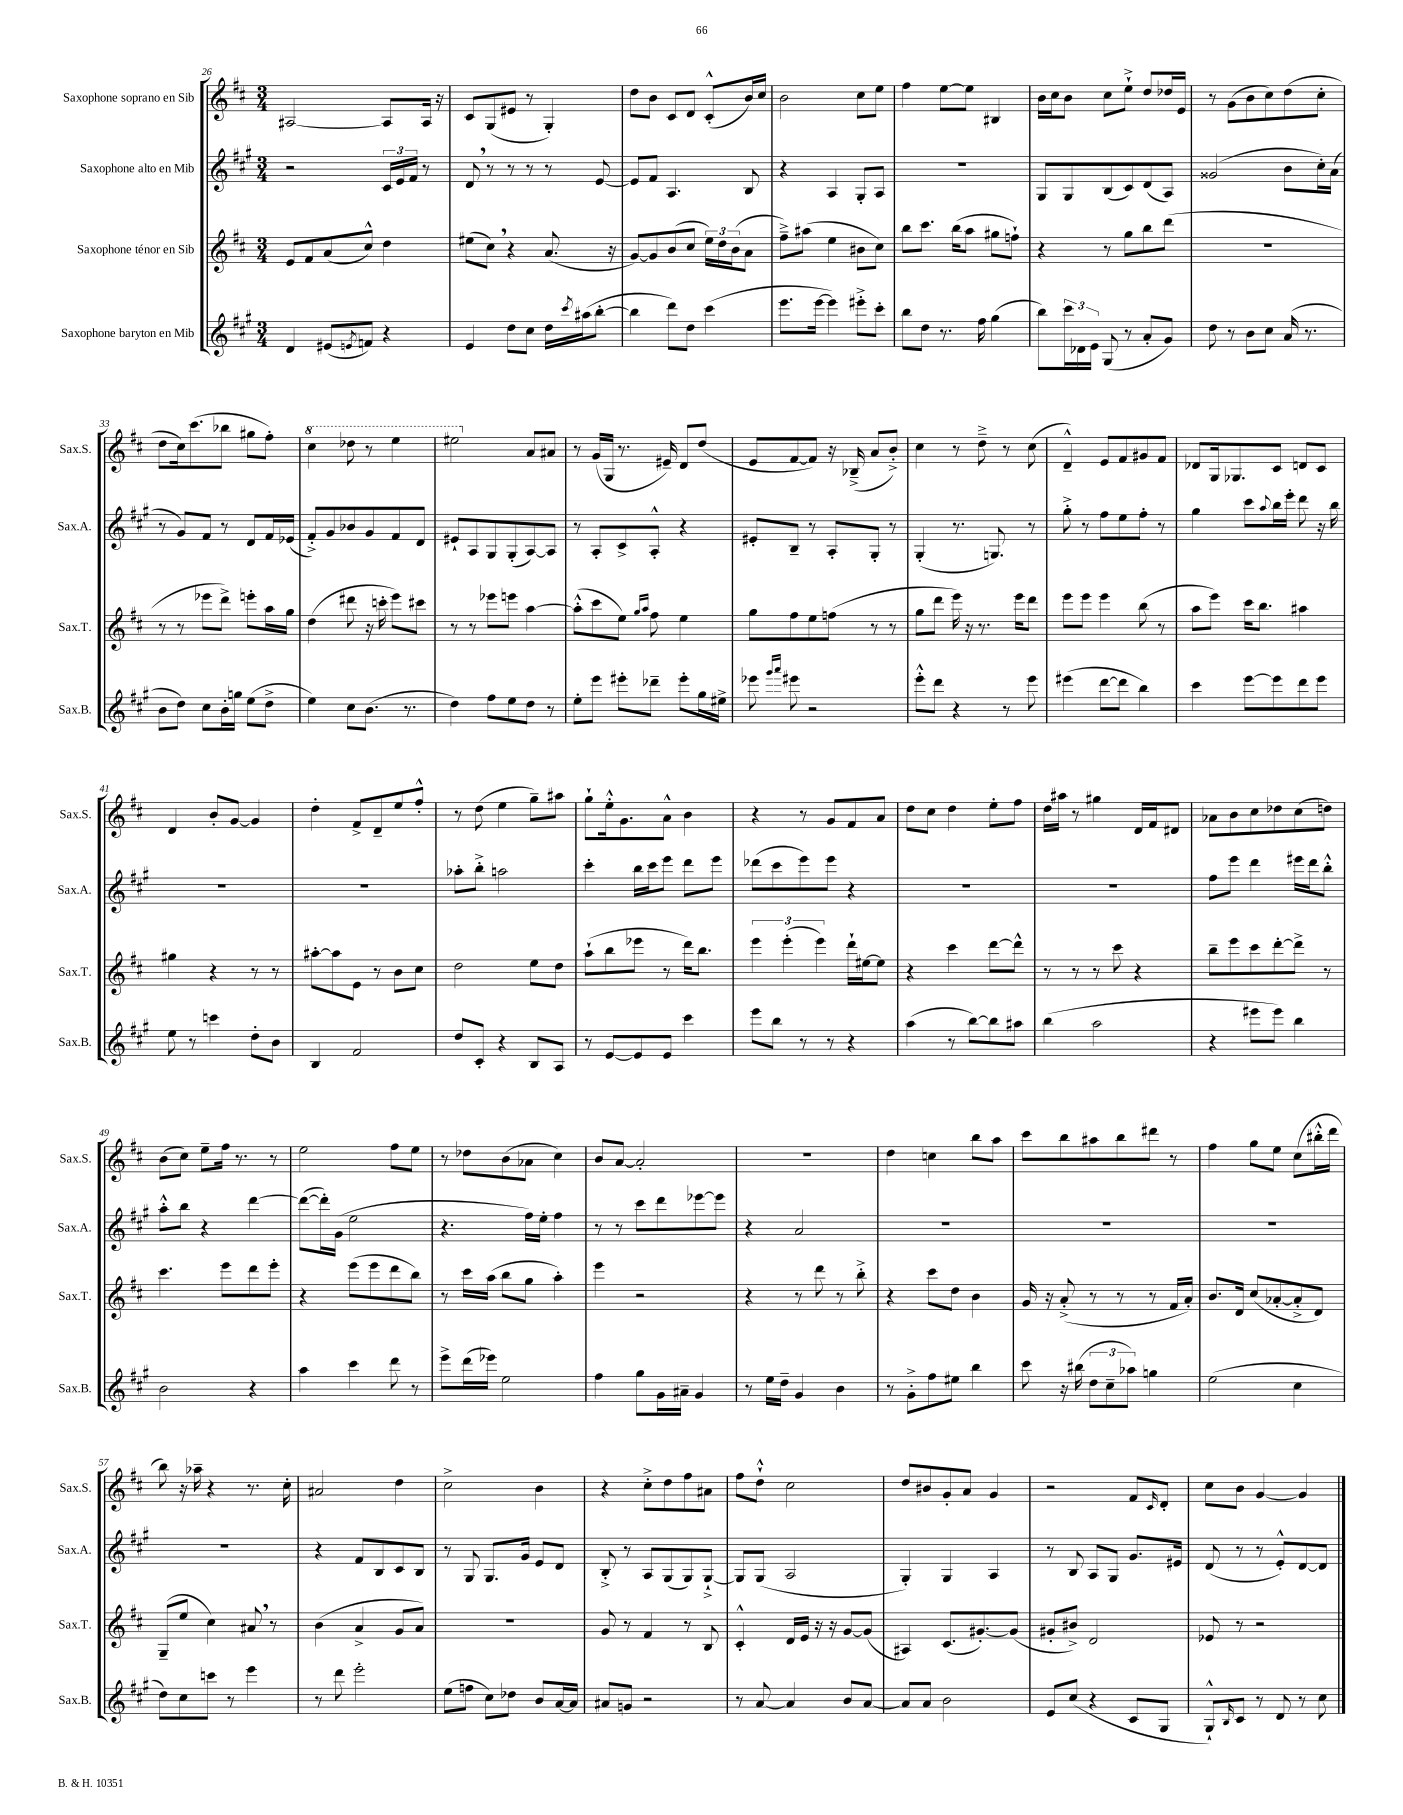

**kern	**kern	**kern	**kern
*staff4	*staff3	*staff2	*staff1
*clefG2	*clefG2	*clefG2	*clefG2
*k[f#c#g#]	*k[f#c#]	*k[f#c#g#]	*k[f#c#]
*M3/4	*M3/4	*M3/4	*M3/4
4d	8e	2r	[2A#
.	8f#	.	.
(8e#	(8a	.	.
8qe	.	.	.
8f)	8cc#^^)	.	.
4r	4dd	24c#	8A#]
.	.	24e	.
.	.	24f#	.
.	.	8r	16A#
.	.	.	16r
=	=	=	=
4e	(8ee#	8d	8c#
.	8cc#)	8r	(8G
8dd	4r	8r	8e#
8cc#	.	8r	8r
16dd	(8.a	8r	4G')
8qccc#	.	.	.
(16aa#	.	.	.
[8bb'	.	[8e	.
.	16r	.	.
=	=	=	=
4bb]	[8g)	8e]	8dd
.	8g]	8f#	8b
8ddd)	(8b	4.A	8c#
8dd	8cc#	.	8d
(4ccc#	24ee)	.	(8c#'^^
.	24dd	.	.
.	(24b	.	.
.	8a	8B	16b)
.	.	.	16cc#
=	=	=	=
8.eee	8ff#~^)	4r	2b
.	(8aa#	.	.
[16eee	.	.	.
4eee])	4ee	4A	.
8eee#'^	8b#	8G#'	8cc#
8ccc#'	8cc#)	8A	8ee
=	=	=	=
8bb	8bb	2.r	4ff#
8dd	8.ccc#	.	.
8.r	.	.	[8ee
.	(16bb	.	.
.	8aa	.	8ee]
16ff#	.	.	.
(4gg#	8gg#	.	4B#
.	8ff`)	.	.
=	=	=	=
8bb)	4r	8G#	16b
.	.	.	16cc#
24ccc#	.	8G#	8b
24d-	.	.	.
24e	.	.	.
(8G#	8r	(8B	8cc#
8r	8gg	8c#)	8ee`^
8a'	8bb	(8d	8dd
8g#)	(8ddd	8A)	16dd-
.	.	.	16e
=	=	=	=
8dd	2.r	(2g##	8r
8r	.	.	(8g
8b	.	.	8b
8cc#	.	.	8cc#)
(16a	.	8b	(8dd
8.r	.	.	.
.	.	16cc#')	8cc#'
.	.	(16a	.
=	=	=	=
8b	8r	8r	8dd
8dd)	8r	8g#)	16cc#)
.	.	.	(8.ccc#
8cc#	8eee-	8f#	.
16b'	8ddd^)	8r	8bb-
16gg	.	.	.
(8ee	8eee'	8d	8gg#
8dd^	16aa	16f#	8ff#')
.	16gg	(16e-	.
=	=	=	=
4ee)	(4dd	8f#'^)	4ccc#
.	.	8g#	.
8cc#	8ddd#	8b-	8ddd-
(8.b	16r	8g#	8r
.	16ccc'	.	.
.	8eee)	8f#	4eee
8.r	.	.	.
.	8ccc#	8d	.
=	=	=	=
4dd)	8r	8e#`	2eee#
.	8r	8A	.
8ff#	8eee-	8G#	.
8ee	8eee	(8G#'	.
8dd	[4aa	[8A)	8a
8r	.	8A]	8a#
=	=	=	=
8ee'	(8aa'^^]	8r	8r
8eee	8ccc#	8A'	(16g
.	.	.	16G
8eee#'	8ee)	8c#^	8.r
.	16qqgg	.	.
.	16qqaa	.	.
8ddd-~	8ff#	8A'^^	.
.	.	.	16e#~)
8eee#'	4ee	4r	8d
16gg#	.	.	(8dd
16ee#^	.	.	.
=	=	=	=
8eee-	8gg	8e#'	8e
16qqggg#	.	.	.
16qqaaa	.	.	.
8eee#	8ff#	8B~	[8f#
2r	8ee	8r	8f#])
.	(8ff	8A'	16r
.	.	.	(16B-~^
.	8r	8G#'	8a
.	8r	8r	8b'^)
=	=	=	=
8eee'^^	8gg	(4G#'	4cc#
8ddd	8ddd	.	.
4r	16eee)	8.r	8r
.	16r	.	.
.	8.r	.	8dd~^
.	.	8.G)	.
8r	.	.	8r
.	16eee	.	.
8eee	8ddd	8r	(8cc#
=	=	=	=
(4eee#	8eee	8gg#'^	4d~^^)
.	8eee	8r	.
[8ddd	4eee	8ff#	8e
8ddd]	.	8ee	8f#
4bb)	(8bb	8ff#'	8g#
.	8r	8r	8f#
=	=	=	=
4ccc#	8aa	4gg#	8d-
.	8eee)	.	16G
.	.	.	8.G-
[8eee	16ccc#	8ccc#	.
.	8.bb	.	.
.	.	8qqaa	.
8eee]	.	16bb	8c#
.	.	16eee'	.
8ddd	4aa#	8ddd	8d
8eee	.	16r	8c#
.	.	16bb	.
=	=	=	=
8ee	4gg#	2.r	4d
8r	.	.	.
4ccc	4r	.	8b'
.	.	.	[8g
8dd'	8r	.	4g]
8b	8r	.	.
=	=	=	=
4B	[8aa#'	2.r	4dd'
.	8aa#]	.	.
2f#	8e	.	8f#^
.	8r	.	8d~
.	8b	.	8ee
.	8cc#	.	8ff#'^^
=	=	=	=
8dd	2dd	8aa-'	8r
8c#'	.	8bb'^	(8dd
4r	.	2aa	4ee
8B	8ee	.	8gg~)
8A	8dd	.	8aa#
=	=	=	=
8r	(8aa`	4ccc#'	8gg`
[8e	8bb	.	16ee'^^
.	.	.	8.g
8e]	8eee-	16bb	.
.	.	16ccc#	.
8e	8r	8eee	8a^^
4ccc#	16ddd)	8ddd	4b
.	8.bb	.	.
.	.	8eee	.
=	=	=	=
8eee	6eee	(8ddd-	4r
8bb	.	8ccc#	.
.	(6eee'	.	.
8r	.	8eee)	8r
.	6eee)	.	.
8r	.	8eee	8g
4r	16ddd`	4r	8f#
.	[16ee#	.	.
.	8ee#]	.	8a
=	=	=	=
(4aa	4r	2.r	8dd
.	.	.	8cc#
8r	4ccc#	.	4dd
[8bb)	.	.	.
8bb]	[8ddd	.	8ee'
8aa#	8ddd^^]	.	8ff#
=	=	=	=
(4bb	8r	2.r	16dd
.	.	.	16aa#
.	8r	.	8r
2aa	8r	.	4gg#
.	8ccc#	.	.
.	4r	.	16d
.	.	.	16f#
.	.	.	8d#
=	=	=	=
4r	8bb~	8ff#	8a-
.	8eee	8eee	8b
8eee#	8ccc#	4ddd	8cc#
8eee#)	[8ddd'	.	8dd-
4bb	8ddd^]	16eee#	(8cc#
.	.	16ddd	.
.	8r	8bb'^^	8dd)
=	=	=	=
2b	4.ccc#	8aa'^^	(8b
.	.	8bb	8cc#)
.	.	4r	8ee~
.	8eee	.	16ff#
.	.	.	8.r
4r	8ddd	[4ddd	.
.	8eee'	.	8r
=	=	=	=
4aa	4r	(8ddd_	2ee
.	.	16ddd'])	.
.	.	(16g#	.
4ccc#	(8eee	2ee	.
.	8eee	.	.
8ddd	8ddd	.	8ff#
8r	8bb)	.	8ee
=	=	=	=
8eee^	8r	4.r	8r
(16ddd	16ccc#	.	8dd-
16eee-)	(16aa	.	.
2ee	8bb	.	(8b
.	8gg	16ff#)	8a-
.	.	16ee'	.
.	4aa')	4ff#	4cc#)
=	=	=	=
4ff#	4eee	8r	8b
.	.	8r	[8a
8gg#	2r	8ccc#	2a']
16g#	.	8ddd	.
16a#~	.	.	.
4g#	.	[8eee-	.
.	.	8eee-]	.
=	=	=	=
8r	4r	4r	2.r
16ee	.	.	.
16dd~	.	.	.
4g#	8r	2a	.
.	8ddd	.	.
4b	8r	.	.
.	8bb'^	.	.
=	=	=	=
8r	4r	2.r	4dd
8g#'^	.	.	.
8ff#	8ccc#	.	4cc
8ee#	8dd	.	.
4bb	4b	.	8bb
.	.	.	8aa
=	=	=	=
8ccc#	16g	2.r	8ccc#
.	16r	.	.
16r	(8a'^	.	8bb
(16bb#	.	.	.
12dd	8r	.	8aa#
12cc#~	.	.	.
.	8r	.	8bb
12aa-)	.	.	.
4gg	8r	.	8ddd#
.	16f#	.	8r
.	16a')	.	.
=	=	=	=
(2ee	8.b	2.r	4ff#
.	16d	.	.
.	(8cc#	.	8gg
.	[8a-'	.	8ee
4cc#	8a-'^]	.	(8cc#
.	8d)	.	16bb#'^^
.	.	.	16ddd
=	=	=	=
8dd)	(8G~	2.r	8bb)
8cc#	8ee	.	16r
.	.	.	16aa-~
8ccc	4cc#)	.	4r
8r	.	.	.
4eee	8a#	.	8.r
.	8r	.	.
.	.	.	16cc#'
=	=	=	=
8r	(4b	4r	2a#
8ddd	.	.	.
2eee'	4a^	8f#	.
.	.	8B	.
.	8g	8c#	4dd
.	8a)	8B	.
=	=	=	=
(8ee	2.r	8r	2cc#^
8ff	.	8G#	.
8cc#)	.	8.G#	.
8dd-	.	.	.
.	.	16g#	.
8b	.	8e	4b
[16a	.	8d	.
16a]	.	.	.
=	=	=	=
8a#	8g	8B'^	4r
8g	8r	8r	.
2r	4f#	8A	8cc#'^
.	.	(8G#	8dd
.	8r	8G#)	8ff#
.	8B	[8G#`^	8a#
=	=	=	=
8r	4c#'^^	8G#]	8ff#
[8a	.	(8G#	8dd`^^
4a]	16d	2A	2cc#
.	16e	.	.
.	16r	.	.
.	16r	.	.
8b	[8g	.	.
[8a	(8g]	.	.
=	=	=	=
8a]	4A#)	4G#')	8dd
8a	.	.	8b#
2b	(8.c#	4G#	8g'
.	.	.	8a
.	[8.g#')	.	.
.	.	4A	4g
.	(8g#]	.	.
=	=	=	=
8e	8g#'	8r	2r
(8cc#	8b#^)	8B	.
4r	2d	8A	.
.	.	8G#	.
8c#	.	8.g#	8f#
.	.	.	16qqc#
8G#	.	.	8d'
.	.	16e#	.
=	=	=	=
8G#`^^)	8e-	(8d	8cc#
16qqB	.	.	.
8c#	8r	8r	8b
8r	2r	8r	[4g
8d	.	8e'^^)	.
8r	.	[8d	4g]
8cc#	.	8d]	.
==	==	==	==
*-	*-	*-	*-
